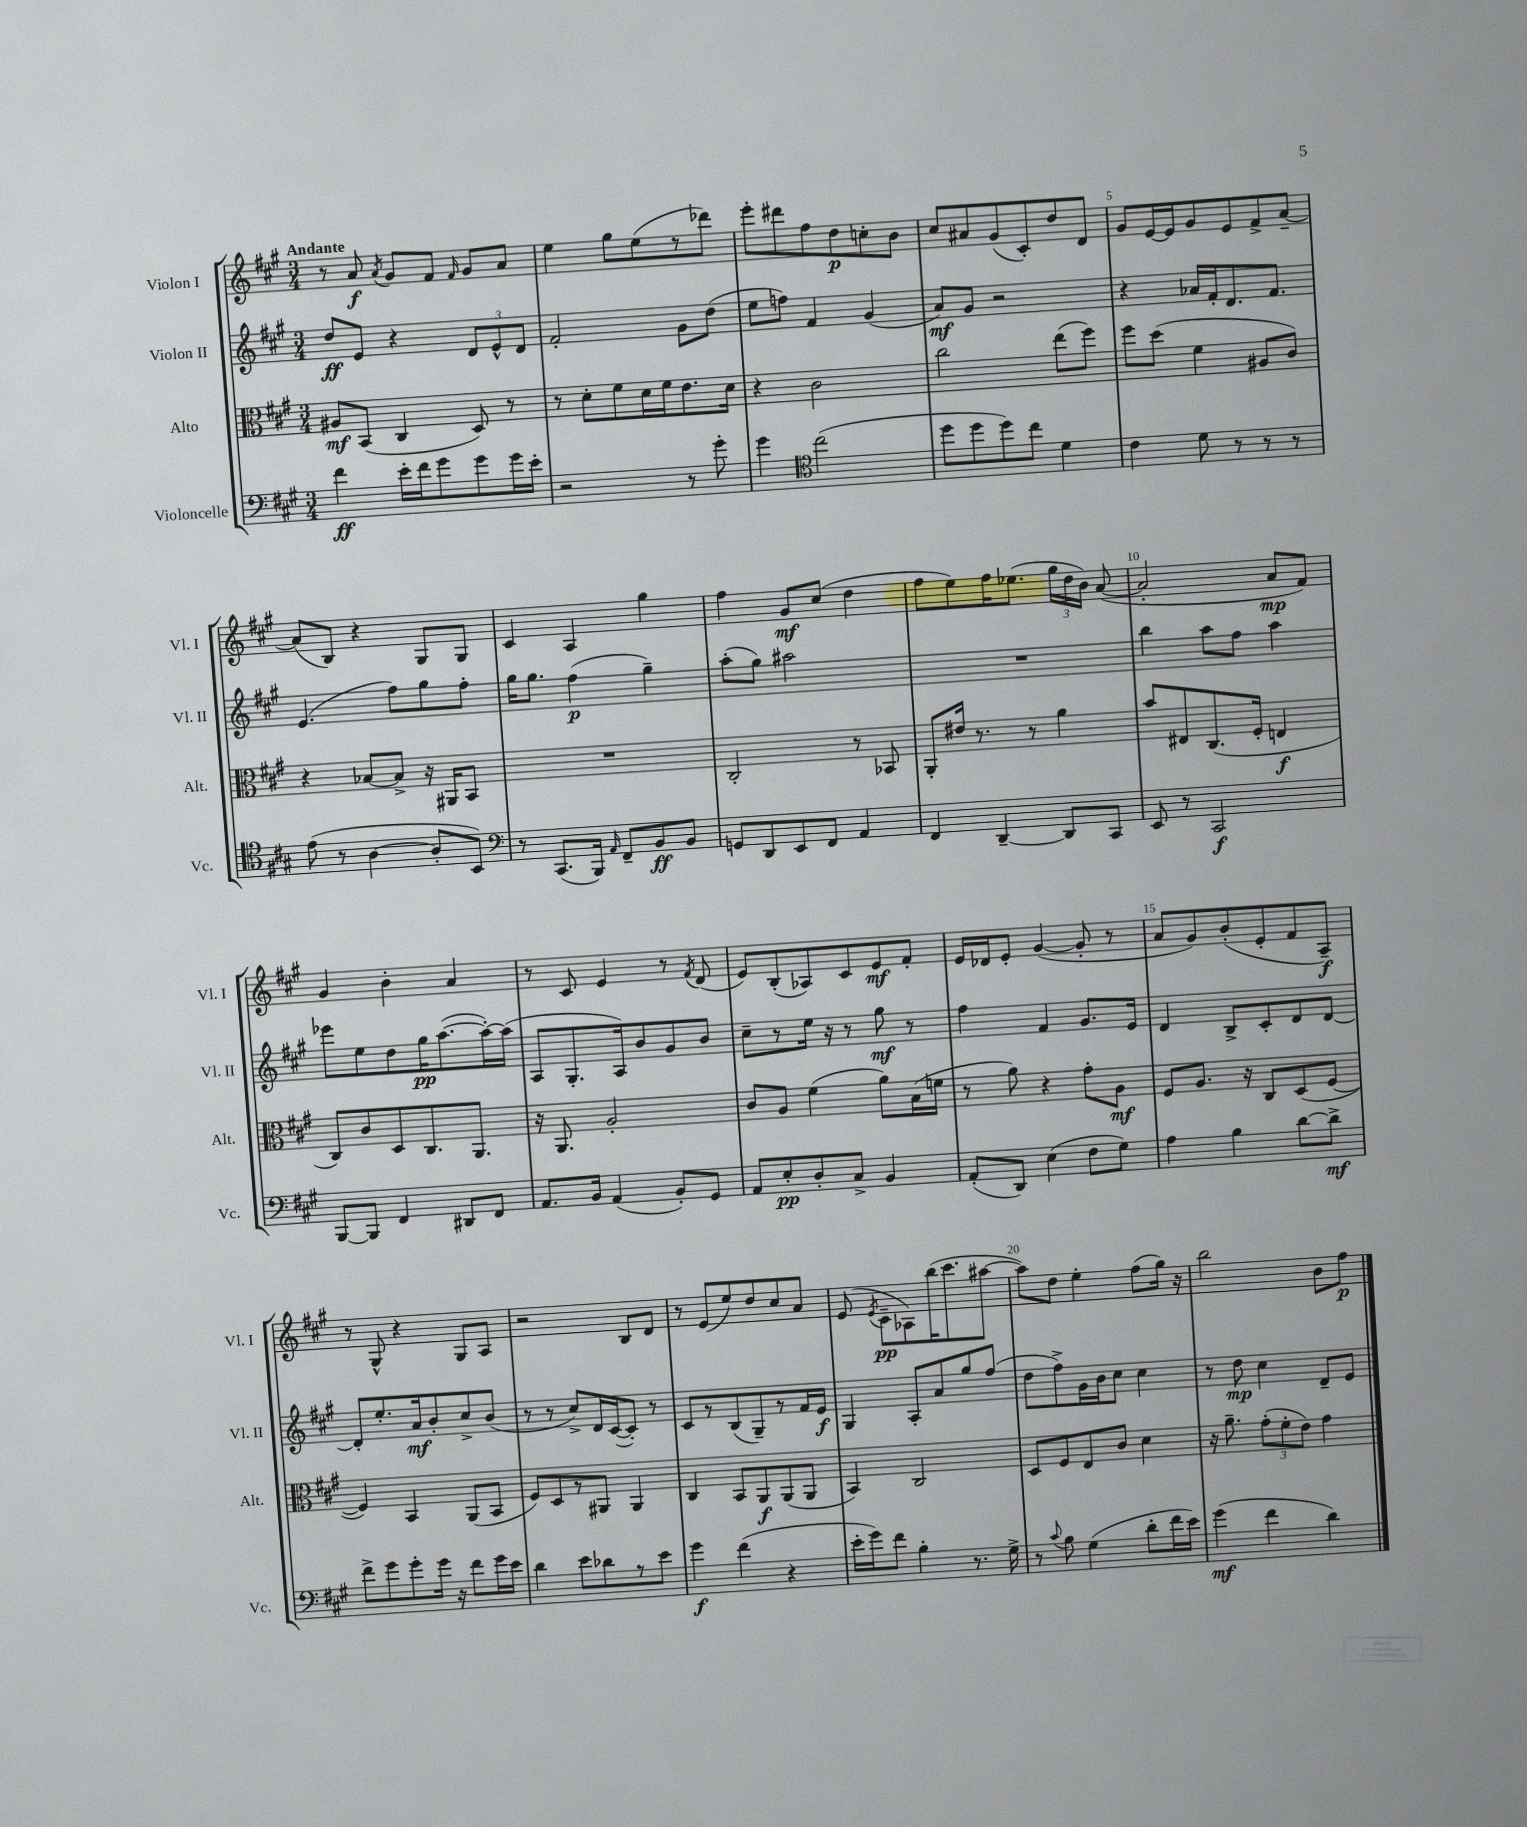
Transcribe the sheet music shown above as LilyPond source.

<<
\new StaffGroup <<
\new Staff = "s0" \with { instrumentName = "Violon I" shortInstrumentName = "Vl. I" } {
    \clef treble \key a \major \numericTimeSignature \time 3/4 \tempo "Andante"
    \autoBeamOff r8 a'8\f \acciaccatura { a'8 } gis'8[ fis'8] \grace { fis'16 } gis'8[ a'8] |
    e''4 gis''8[ e''8( r8 des'''8]) |
    e'''8[-. dis'''8 fis''8 d''8\p c''8-. b'8] |
    cis''8[ ais'8 gis'8( cis'8-.) d''8 d'8] |
    gis'8[ e'16~ e'16 gis'8 e'8 fis'8-> a'8]~-- |
    a'8[( b8]) r4 gis8[ gis8] |
    cis'4 a4 gis''4 |
    fis''4 gis'8[\mf cis''8]( d''4 |
    fis''8[ e''8) fis''16 ees''8.]( \tuplet 3/2 { gis''16[ d''16 b'16]) } a'8~( |
    a'2-. a'8[\mp fis'8]) |
    gis'4 b'4-. a'4 |
    r8 cis'8 e'4 r8 \acciaccatura { fis'8 } d'8( |
    e'8[) b8-.( aes8) cis'8 e'8\mf fis'8]-. |
    e'16[ des'16 e'8]-. gis'4~( gis'8-. r8 |
    a'8[ gis'8) b'8-.( e'8-. fis'8 a8]--\f) |
    r8 gis8-^ r4 gis8[ a8] |
    r2 b8[ d'8] |
    r8 e'8[( e''8) d''8 cis''8 a'8] |
    e'8( \acciaccatura { e'8 } cis'8[--\pp aes8) b''16( cis'''8. ais''8]~ |
    ais''8[) d''8] e''4-. fis''8[( gis''16]) r16 |
    b''2 b'8[ fis''8]\p \bar "|." |
}
\new Staff = "s1" \with { instrumentName = "Violon II" shortInstrumentName = "Vl. II" } {
    \clef treble \key a \major \numericTimeSignature \time 3/4
    \autoBeamOff d''8[\ff e'8] r4 \tuplet 3/2 { d'8[ e'8-^ d'8] } |
    fis'2-. gis'8[ d''8]( |
    e''8[ f''8]) fis'4 gis'4( |
    a'8[\mf) gis'8] r2 |
    r4 aes'16[ fis'16-. d'8. fis'8.] |
    e'4.( fis''8[) gis''8 fis''8]-. |
    gis''16[ gis''8.] fis''4\p( gis''4--) |
    a''8[-.( gis''8]) ais''2 |
    R2. |
    b''4 a''8[ fis''8] a''4 |
    ees'''8[ e''8 d''8 gis''16\pp a''8.~( a''16~-.) a''16]( |
    a8[ gis8.-. a16) b'8 gis'8 b'8] |
    cis''8[-- r8 e''16] r16 r8 gis''8\mf r8 |
    fis''4 fis'4 gis'8.[ e'16] |
    d'4 b8[-> cis'8-. d'8 d'8]~ |
    d'8[-. e''8.-. a'16\mf b'8-. cis''8-> b'8]( |
    r8 r8 cis''8[->) d'16 cis'16~( cis'8]-.) r8 |
    cis'8[ r8 b8( gis8--) r8 fis'16 e'16]\f |
    gis4 a8[-. a'8 gis''8 fis''8]( |
    d''8[ fis''8->) gis'16 b'16 cis''8] cis''4 |
    r8 d''8\mp cis''4 d'8[-- e'8] \bar "|." |
}
\new Staff = "s2" \with { instrumentName = "Alto" shortInstrumentName = "Alt." } {
    \clef alto \key a \major \numericTimeSignature \time 3/4
    \autoBeamOff ais8[\mf b,8]( cis4 d8) r8 |
    r8 d'8[-. fis'8 d'16 fis'16 e'8. d'16] |
    r4 cis'2 |
    cis''2 e''8[( fis''8]) |
    fis''8[ d''8]( fis'4 ais8[ cis'8]) |
    r4 bes8[~ bes8]-> r16 ais,16[ b,8] |
    R2. |
    cis2-. r8 bes,8 |
    a,8[-. eis'16] r8. r8 a'4 |
    b'8[ eis8 cis8.( fis16]-. e4\f |
    cis8[) cis'8 d8 cis8. a,8.] |
    r16 a,8. a2-. |
    cis'8[ a8] fis'4( a'8[) b16( f'16] |
    r8 a'8) r4 gis'8[-. a8]\mf |
    fis8[ a8.] r16 cis8[ d8( fis8]~ |
    fis4) b,4 a,8[( b,8] |
    fis8[) d8 r8 ais,8] ais,4 |
    cis4 b,8[ a,8\f a,8( a,8] |
    b,4) cis2 |
    d8[ fis8 e8 cis'8] d'4 |
    r16 a'8.-- \tuplet 3/2 { gis'8[-.( fis'8-. e'8]) } gis'4 \bar "|." |
}
\new Staff = "s3" \with { instrumentName = "Violoncelle" shortInstrumentName = "Vc." } {
    \clef bass \key a \major \numericTimeSignature \time 3/4
    \autoBeamOff fis'4\ff e'16[-. fis'16 gis'8 gis'8 gis'16 e'16]-. |
    r2 r8 gis'8-. |
    gis'4 \clef tenor cis''2( |
    d''8[ d''8 d''8) cis''8] d'4 |
    cis'4 d'8 r8 r8 r8 |
    e'8( r8 a4~ a8[-. b,8]) |
    \clef bass r8 cis,8.[( b,,16]) \grace { a,16 } fis,8[-- b,8\ff b,8] |
    g,8[ d,8 e,8 fis,8] a,4 |
    fis,4 d,4~-- d,8[ cis,8] |
    e,8 r8 cis,2\f |
    b,,8[~ b,,8] fis,4 dis,8[ fis,8] |
    a,8.[ b,16] a,4( b,8[-.) gis,8] |
    a,8[ e8-.\pp d8-. cis8]-> b,4 |
    a,8[-.( d,8]) e4( fis8[ gis8]) |
    a4 b4 d'8[~ d'8]->\mf |
    fis'8[-> gis'8 gis'8-. gis'16] r16 fis'8[ gis'16 e'16] |
    d'4 e'8[ des'8 r8 e'8] |
    gis'4\f fis'4( r4 |
    e'16[-. gis'16) fis'8] b4-. r8. gis16-> |
    r8 \appoggiatura { cis'8 } b8 gis4( d'8[-. fis'16 e'16]) |
    gis'4\mf( fis'4 d'4) \bar "|." |
}
>>
>>
\layout { \context { \Score \override BarNumber.break-visibility = ##(#f #t #t) barNumberVisibility = #(every-nth-bar-number-visible 5) } }
